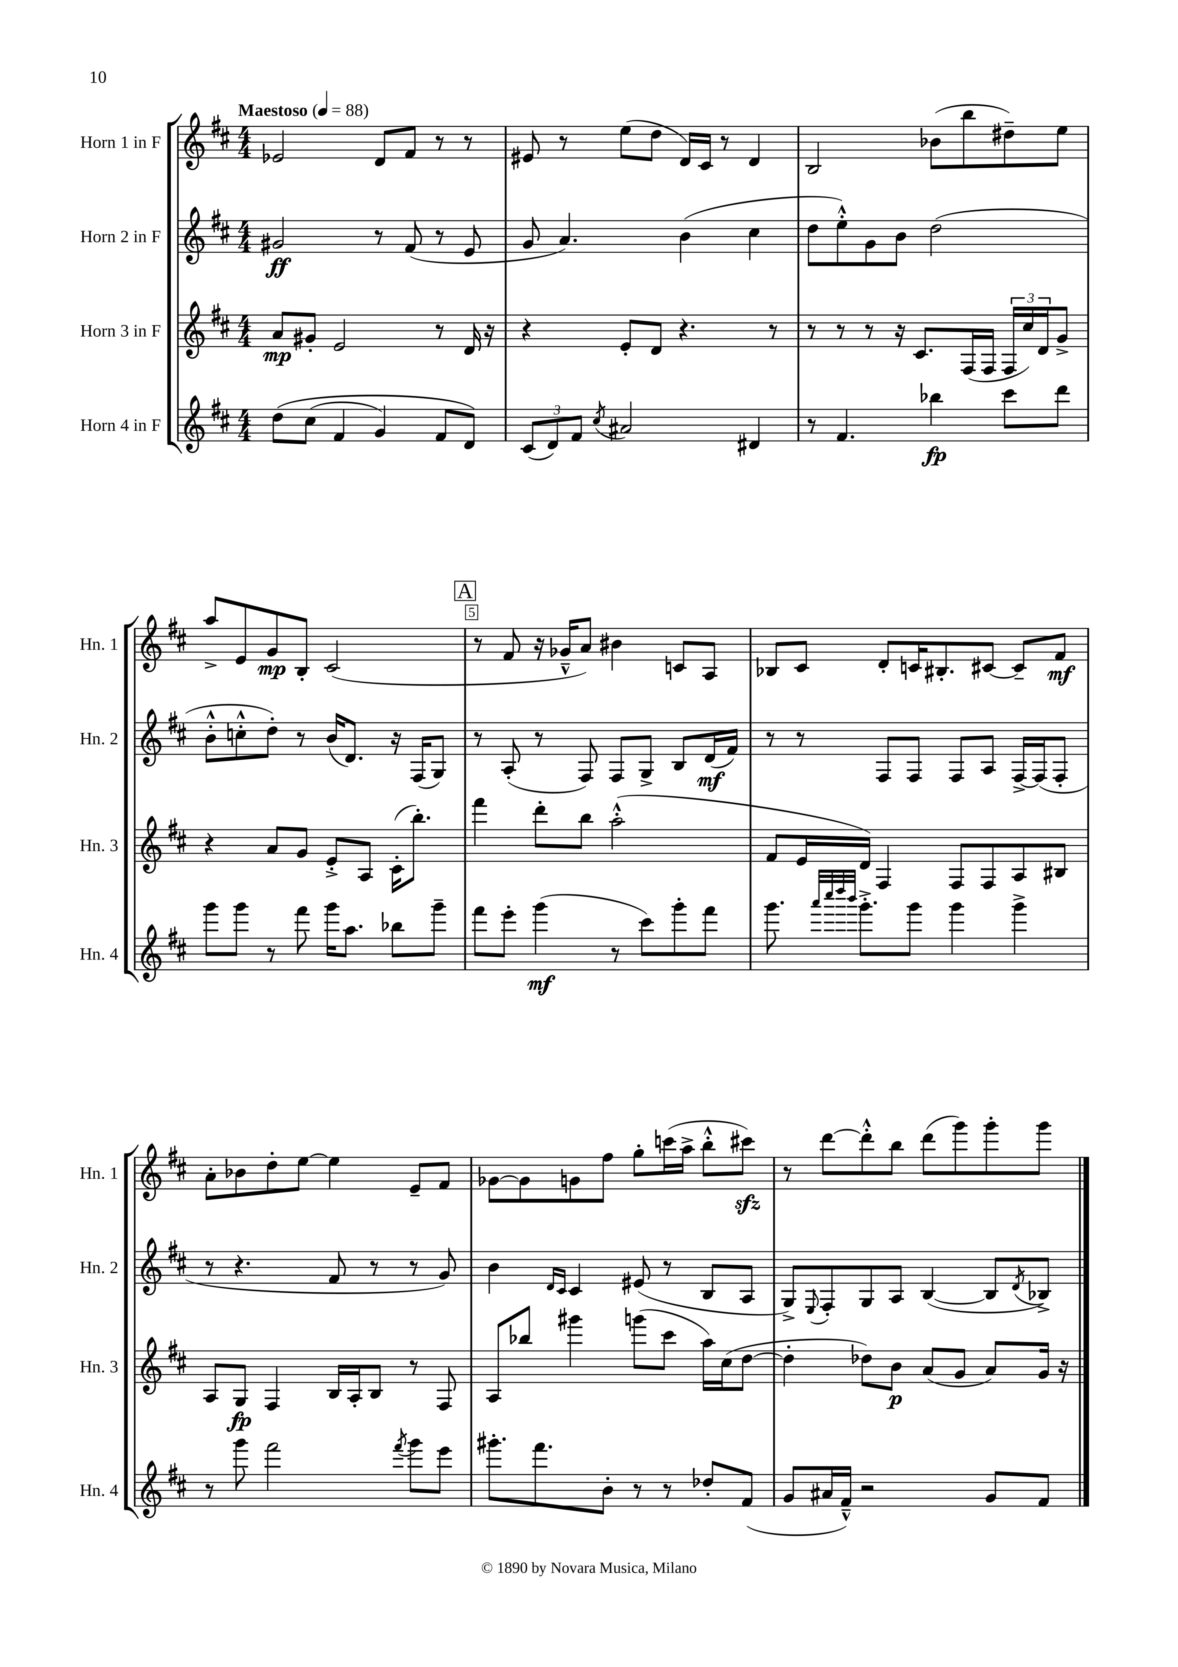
<<
\new StaffGroup <<
\new Staff = "s0" \with { instrumentName = "Horn 1 in F" shortInstrumentName = "Hn. 1" } {
    \clef treble \key d \major \numericTimeSignature \time 4/4 \tempo "Maestoso" 4 = 88
    ees'2 d'8 fis'8 r8 r8 |
    eis'8 r8 e''8( d''8 d'16) cis'16 r8 d'4 |
    b2 bes'8( b''8 dis''8--) e''8 |
    a''8-> e'8 g'8\mp b8-. cis'2( |
    \mark \markup { \box "A" } r8 fis'8 r16 ges'16---^ a'8) bis'4 c'8 a8 |
    bes8 cis'8 d'8-. c'16 bis8.-. cis'8~ cis'8-- fis'8\mf |
    a'8-. bes'8 d''8-. e''8~ e''4 e'8-- fis'8 |
    ges'8~ ges'8 g'8 fis''8 g''8-. c'''16( a''16-> b''8-.-^ cis'''8\sfz) |
    r8 d'''8~ d'''8-.-^ b''8 d'''8( g'''8) g'''8-. g'''8 \bar "|." |
}
\new Staff = "s1" \with { instrumentName = "Horn 2 in F" shortInstrumentName = "Hn. 2" } {
    \clef treble \key d \major \numericTimeSignature \time 4/4
    gis'2\ff r8 fis'8( r8 e'8 |
    g'8 a'4.) b'4( cis''4 |
    d''8 e''8-.-^) g'8 b'8 d''2( |
    b'8-.-^ c''8-.-^ d''8-.) r8 b'16( d'8.) r16 fis16( g8) |
    \mark \markup { \box "A" } r8 a8-.( r8 fis8) fis8 g8-> b8 d'16\mf( fis'16) |
    r8 r8 fis8 fis8 fis8 a8 fis16~-> fis16( fis8-. |
    r8 r4. fis'8 r8 r8 g'8) |
    b'4 \grace { d'16 cis'16 } cis'4 eis'8( r8 b8 a8 |
    g8->) \appoggiatura { e8 } fis8-. g8 a8 b4~( b8 \acciaccatura { d'8 } bes8->) \bar "|." |
}
\new Staff = "s2" \with { instrumentName = "Horn 3 in F" shortInstrumentName = "Hn. 3" } {
    \clef treble \key d \major \numericTimeSignature \time 4/4
    a'8\mp gis'8-. e'2 r8 d'16 r16 |
    r4 e'8-. d'8 r4. r8 |
    r8 r8 r8 r16 cis'8. fis16( fis16 \tuplet 3/2 { fis16 cis''16) d'16 } g'8-> |
    r4 a'8 g'8 e'8-.-> a8 cis'16-.( b''8.-.) |
    \mark \markup { \box "A" } fis'''4 d'''8-. b''8 a''2-.-^( |
    fis'8 e'16 d'16) fis4 fis8 fis8 a8 bis8 |
    a8 g8\fp fis4 b16 a16-. b8 r8 fis8 |
    a8 bes''8 gis'''4 g'''8( cis'''8 a''16) cis''16( d''8~ |
    d''4-. des''8) b'8\p a'8( g'8 a'8) g'16 r16 \bar "|." |
}
\new Staff = "s3" \with { instrumentName = "Horn 4 in F" shortInstrumentName = "Hn. 4" } {
    \clef treble \key d \major \numericTimeSignature \time 4/4
    d''8\( cis''8( fis'4 g'4) fis'8 d'8\) |
    \tuplet 3/2 { cis'8( d'8) fis'8 } \acciaccatura { cis''8 } ais'2 dis'4 |
    r8 fis'4. bes''4\fp cis'''8 d'''8 |
    g'''8 g'''8 r8 fis'''8 g'''16 a''8. bes''8 g'''8-- |
    \mark \markup { \box "A" } fis'''8 e'''8-. g'''4\mf( r8 cis'''8) g'''8-. fis'''8 |
    g'''8. \grace { a'''32 cis''''32 d''''32 b'''32 } g'''8.-.-> g'''8 g'''4 g'''4-> |
    r8 g'''8 fis'''2 \acciaccatura { fis'''8 } g'''8 e'''8 |
    gis'''8.-. fis'''8. b'8-. r8 r8 des''8-. fis'8( |
    g'8 ais'16 fis'16---^) r2 g'8 fis'8 \bar "|." |
}
>>
>>
\layout { \context { \Score \override BarNumber.break-visibility = ##(#f #t #t) barNumberVisibility = #(every-nth-bar-number-visible 5) \override BarNumber.stencil = #(make-stencil-boxer 0.1 0.3 ly:text-interface::print) } }
